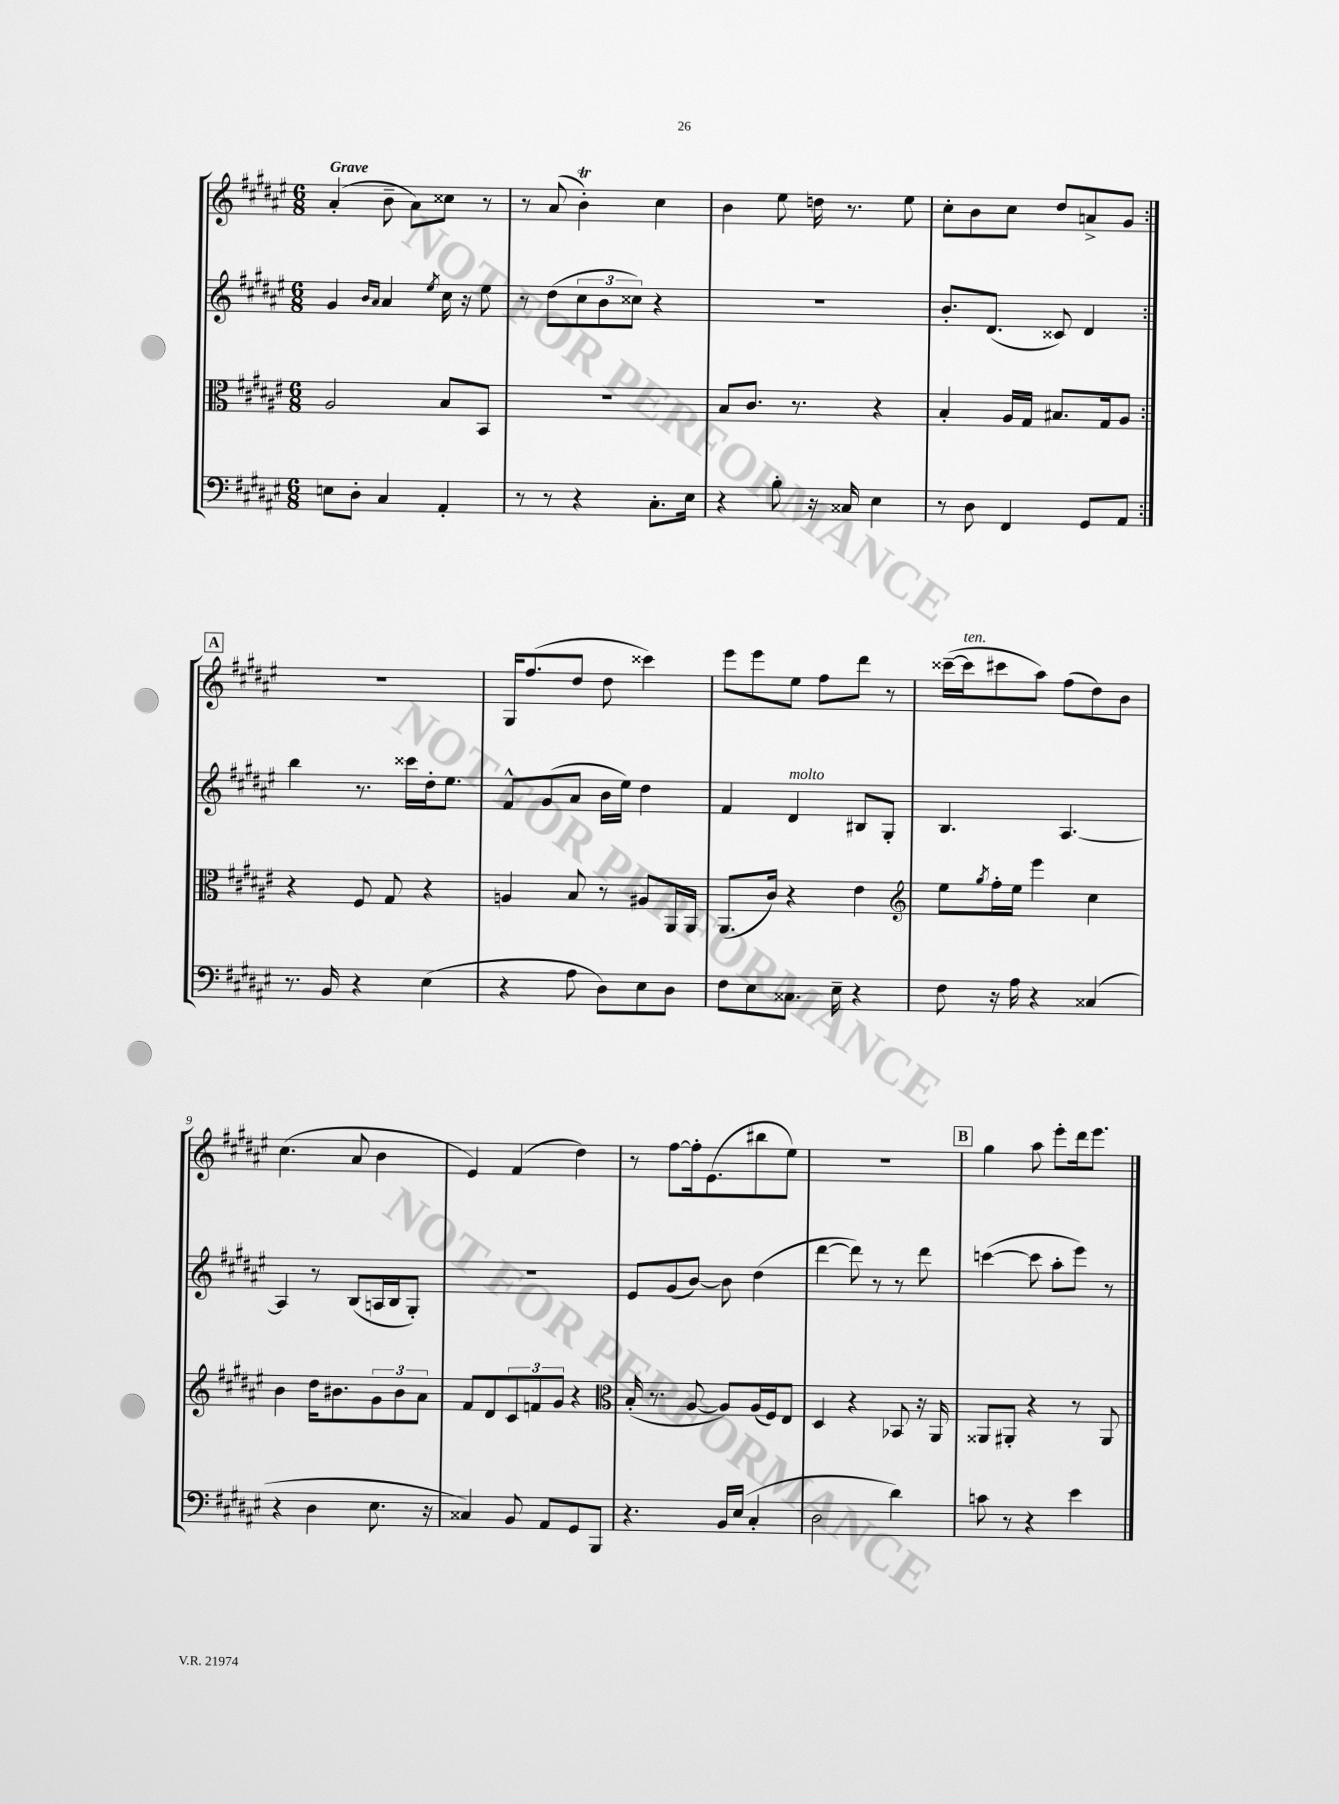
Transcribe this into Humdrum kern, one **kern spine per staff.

**kern	**kern	**kern	**kern
*staff4	*staff3	*staff2	*staff1
*clefF4	*clefC3	*clefG2	*clefG2
*k[f#c#g#d#a#e#]	*k[f#c#g#d#a#e#]	*k[f#c#g#d#a#e#]	*k[f#c#g#d#a#e#]
*M6/8	*M6/8	*M6/8	*M6/8
8E	2A#	4g#	(4a#'
8D#'	.	.	.
.	.	16qqb	.
.	.	16qqa#	.
4C#	.	4a#	8b~
.	.	.	8a#)
.	.	8qee#	.
4AA#'	8B	16cc#	8cc##
.	.	16r	.
.	8BB	8ee#	8r
=	=	=	=
8r	2.r	8r	8r
8r	.	(8dd#	(8a#
4r	.	12cc#	4b')
.	.	12b	.
.	.	12cc##)	.
8.C#'	.	4r	4cc#
16E#	.	.	.
=	=	=	=
4r	8B	2.r	4b
.	8.c#	.	.
8B'	.	.	8ee#
.	8.r	.	.
16r	.	.	16dd
16C##	.	.	8.r
4E#	4r	.	.
.	.	.	8ee#
=	=	=	=
8r	4B'	8.b'	8cc#'
8D#	.	.	8b
.	.	(8.d#	.
4FF#	16A#	.	8cc#
.	16G#	.	.
.	8.B#	8c##)	8dd#
8GG#	.	4d#	8a^
.	16G#	.	.
8AA#	8A#	.	8g#
=:|!	=:|!	=:|!	=:|!
8.r	4r	4bb	2.r
16BB	.	.	.
4r	8F#	8.r	.
.	8G#	.	.
.	.	16ccc##	.
(4E#	4r	16dd#'	.
.	.	8.ee#	.
=	=	=	=
4r	4A	8f#^^	16G#
.	.	.	(8.ff#
.	.	(8g#	.
8A#	8B	8a#	8dd#
8D#)	8r	16b	8dd#
.	.	16ee#)	.
8E#	8A#	4dd#	4ccc##)
8D#	16AA#	.	.
.	16AA#	.	.
=	=	=	=
8F#	(8.AA#	4f#	8eee#
8E#	.	.	8eee#
.	16c#)	.	.
8.C##	4r	4d#	8ee#
.	.	.	8ff#
16E#~	.	.	.
4r	4e#	8B#	8ddd#
.	.	8G#'	8r
=	=	=	=
*	*clefG2	*	*
8F#	8ee#	4.B	([16ccc##~
.	.	.	16ccc##]
.	8qgg#	.	.
16r	16ff#'	.	8ccc#
16A#	16ee#	.	.
4r	4eee#	.	8aa#)
.	.	[4.A#	(8ff#
(4C##	4cc#	.	8dd#)
.	.	.	8b
=	=	=	=
4r	4b	4A#]	(4.cc#
4D#	16dd#	8r	.
.	8.b#	.	.
.	.	(8B	8a#
8.E#	12g#	16A	4b
.	.	16B	.
.	12b#	.	.
.	.	8G#')	.
.	12a#	.	.
16r	.	.	.
=	=	=	=
4C##)	8f#	2.r	4e#)
.	8d#	.	.
8BB	12c#	.	(4f#
.	12f	.	.
8AA#	.	.	.
.	12g#	.	.
8GG#	4r	.	4dd#)
8BBB	.	.	.
=	=	=	=
*	*clefC3	*	*
4.r	(16B'	8e#	8r
.	8.r	.	.
.	.	(8g#	[8ff#
.	[8A#	[8b)	16ff#']
.	.	.	(8.e#
16BB	8A#])	8b]	.
(16E#	.	.	.
4C#'	(16A#	(4dd#	8bb#
.	16F#)	.	.
.	8E#	.	8ee#)
=	=	=	=
2D#	4D#	[4ddd#	2.r
.	4r	8ddd#])	.
.	.	8r	.
4d#)	8BB-	8r	.
.	16r	8ddd#	.
.	16AA#	.	.
=	=	=	=
8c	8AA##	([4ccc	4gg#
8r	8AA#'	.	.
4r	4r	8ccc]	8aa#
.	.	8aa#'	8eee#'
4e#	8r	8eee#)	16ddd#
.	.	.	8.eee#
.	8AA#	8r	.
==	==	==	==
*-	*-	*-	*-
